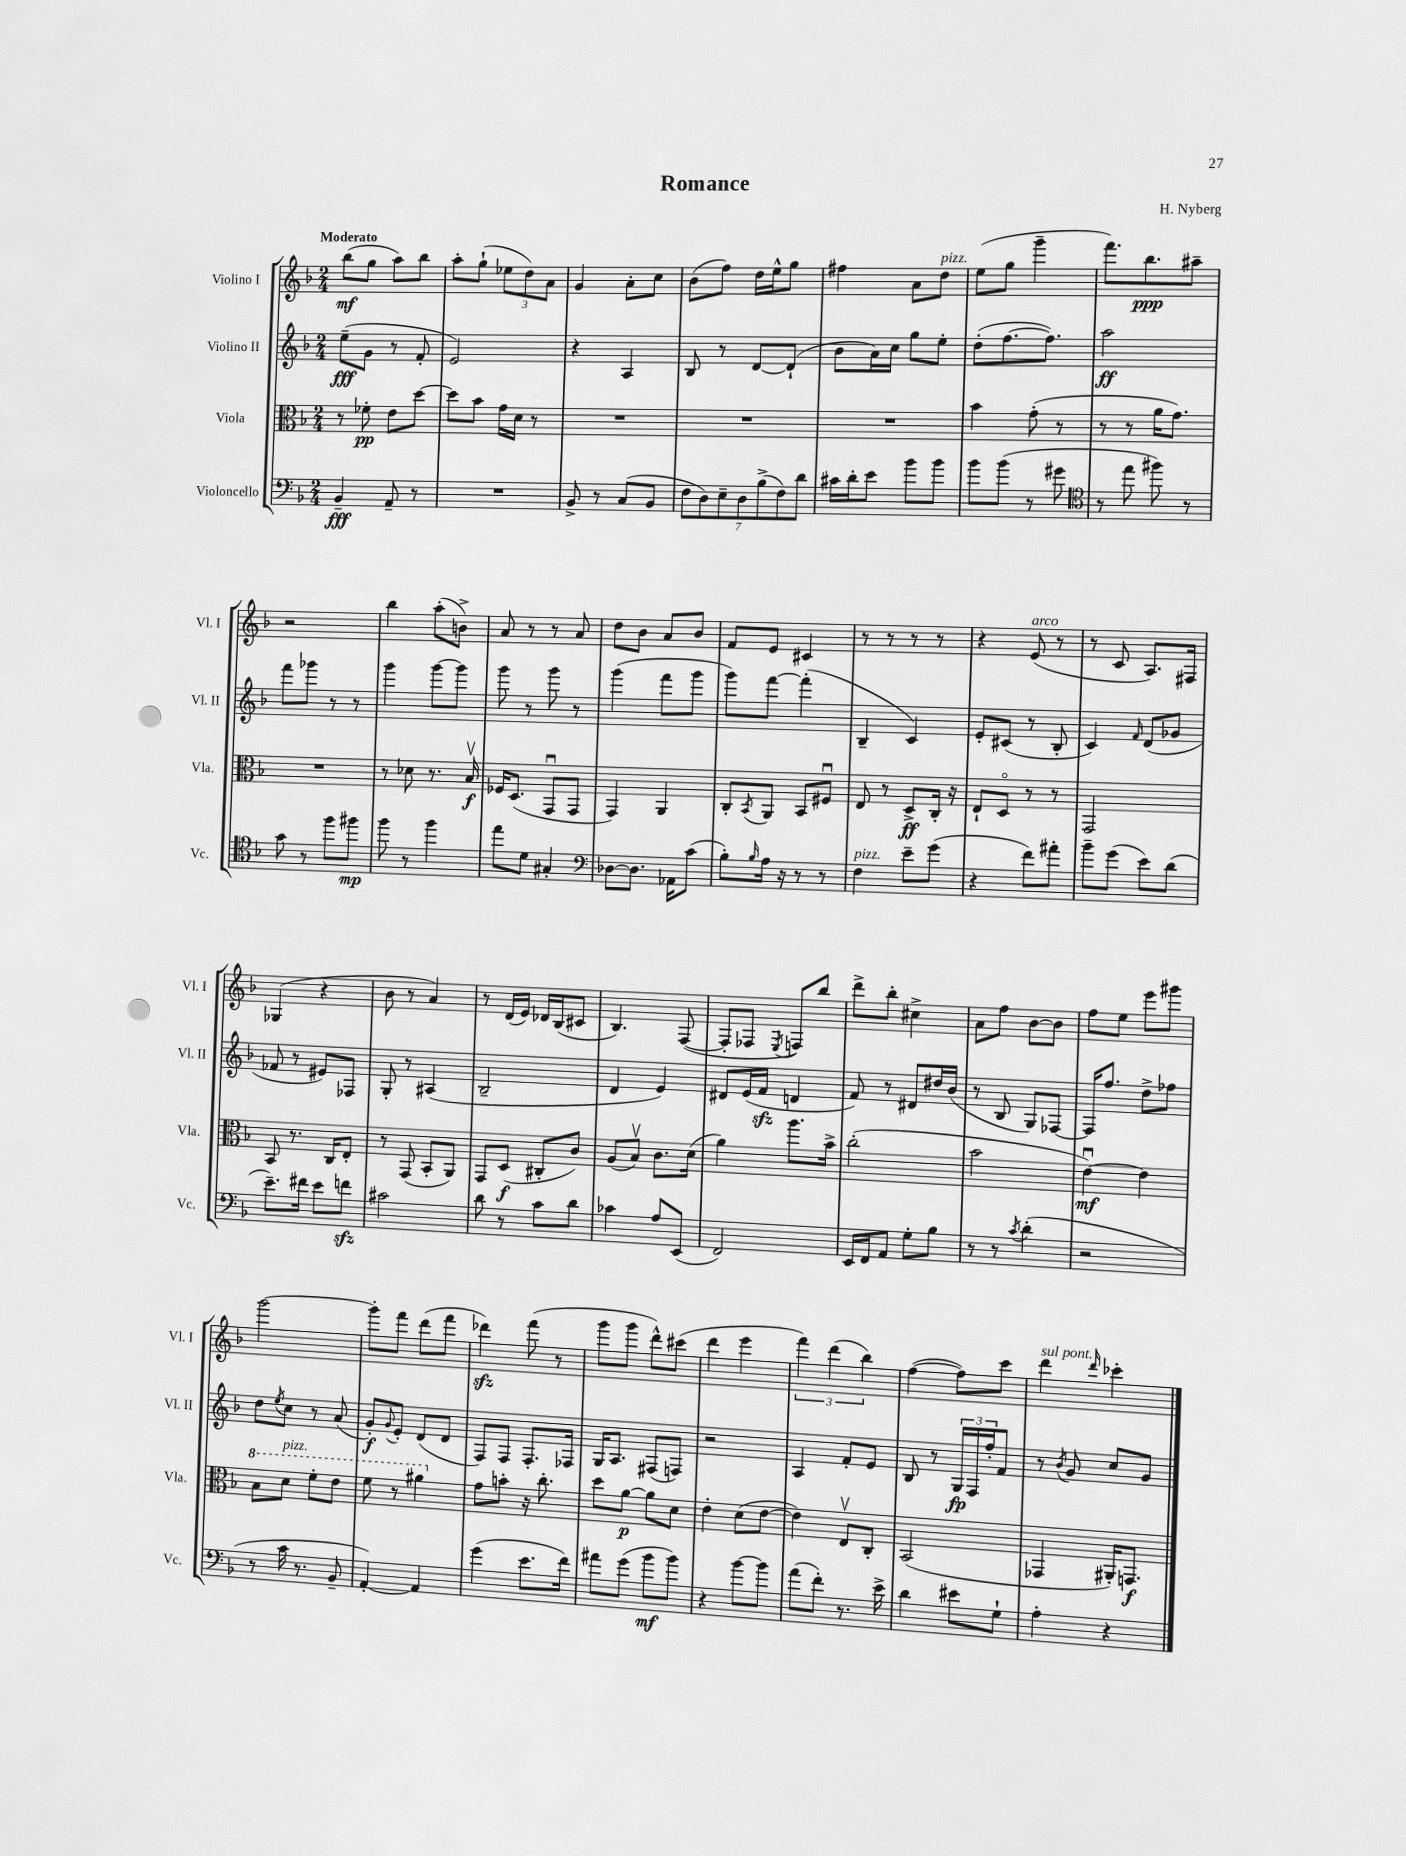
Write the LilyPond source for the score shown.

\header { title = "Romance" composer = "H. Nyberg" }
<<
\new StaffGroup <<
\new Staff = "s0" \with { instrumentName = "Violino I" shortInstrumentName = "Vl. I" } {
    \clef treble \key f \major \numericTimeSignature \time 2/4 \tempo "Moderato"
    bes''8\mf( g''8 a''8) bes''8 |
    a''8-. g''8-!( \tuplet 3/2 { ees''8 d''8) a'8 } |
    g'4 a'8-. c''8 |
    bes'8( f''8) d''16 e''16-^ g''8 |
    fis''4 a'8 d''8^\markup { \italic "pizz." } |
    e''8( g''8 g'''4-- |
    f'''8.) bes''8.\ppp ais''8-- |
    r2 |
    bes''4 a''8-.( b'8->) |
    a'8 r8 r8 a'8 |
    d''8 bes'8 a'8 bes'8 |
    f'8 e'8 cis'4 |
    r8 r8 r8 r8 |
    r4 e'8^\markup { \italic "arco" }( r8 |
    r8 c'8 a8.) fis16 |
    ges4( r4 |
    bes'8 r8 a'4) |
    r8 d'16( e'16) des'16 bes16( cis'8 |
    bes4.) f8~( |
    f8-. fes8 \acciaccatura { e8 } f8) bes''8 |
    d'''8-> bes''8-. cis''4-> |
    a'8 f''8 bes'8~ bes'8 |
    f''8 e''8 e'''8 gis'''8 |
    g'''2~ |
    g'''8-. f'''8 d'''8( f'''8 |
    des'''4\sfz) f'''8( r8 |
    g'''8 g'''8 d'''8-^) cis'''8( |
    d'''4 e'''4 |
    \tuplet 3/2 { f'''4) d'''4( bes''4) } |
    f''4~( f''8) c'''8 |
    d'''4^\markup { \italic "sul pont." } \grace { d'''16 } ces'''4-. \bar "|." |
}
\new Staff = "s1" \with { instrumentName = "Violino II" shortInstrumentName = "Vl. II" } {
    \clef treble \key f \major \numericTimeSignature \time 2/4
    e''8--\fff( g'8 r8 f'8-. |
    e'2) |
    r4 a4 |
    bes8 r8 d'8~ d'8-!( |
    bes'8 a'16) c''16 g''8 e''8-. |
    d''8-.( f''8.~ f''8.) |
    a''2\ff |
    f'''8 ges'''8 r8 r8 |
    g'''4 g'''8~ g'''8 |
    g'''8 r8 g'''8 r8 |
    g'''4( f'''8 g'''8 |
    g'''8) f'''8~ f'''4-.( |
    bes4-- c'4) |
    e'8-. cis'8( r8 bes8-. |
    c'4) \grace { f'16 } d'8( ges'8 |
    fes'8 r8 eis'8) fes8 |
    g8-. r8 ais4( |
    bes2-- |
    d'4 e'4) |
    dis'8 e'16( f'16\sfz d'4 |
    f'8) r8 dis'8 dis''16 bes'16( |
    r8 bes8 g8) fes8~ |
    fes16 f''8. d''8-> fes''8 |
    d''8 \acciaccatura { e''8 } c''8 r8 a'8( |
    g'8-.\f) \appoggiatura { g'8 } e'8-. d'8( d'8 |
    f8) f8 f8.-. fes16 |
    g16 a8. fis8( f8) |
    r2 |
    a4 f'8-. e'8 |
    bes8 r8 \tuplet 3/2 { g16\fp f16 f''16-. } f'8 |
    r8 \acciaccatura { bes'8 } g'8 c''8 g'8 \bar "|." |
}
\new Staff = "s2" \with { instrumentName = "Viola" shortInstrumentName = "Vla." } {
    \clef alto \key f \major \numericTimeSignature \time 2/4
    r8 fes'8-.\pp e'8 d''8~ |
    d''8 bes'8 g'16 d'16 r8 |
    R2 |
    R2 |
    R2 |
    bes'4 g'8-.( r8 |
    r8 r8 a'16 g'8.) |
    R2 |
    r8 des'8 r8. bes16\upbow\f |
    fes16 d8.( g,8\downbow g,8 |
    g,4) a,4 |
    c8-. \acciaccatura { bes,8 } a,8 bes,8 fis8\downbow |
    e8 r8 d8->\ff c16-. r16 |
    e8-! d8\flageolet r8 r8 |
    g,2 |
    bes,8 r8. c16 e8-. |
    r8 g,8( bes,8-. a,8) |
    g,8 d8\f( cis8-. c'8) |
    a8( bes8\upbow) c'8. d'16( |
    a'4) a''8. bes'16-> |
    c''2-.( |
    bes'2 |
    e'4~\downbow\mf) e'4 |
    \ottava #1 bes'8 d''8^\markup { \italic "pizz." } f''8-. e''8 |
    f''8 r8 ais''4 \ottava #0 |
    g'8 b'8-. r16 c''8.-. |
    d''8 a'8~\p a'8 d'8 |
    e'4-. d'8( e'8~ |
    e'4) e8\upbow c8-. |
    bes,2( |
    ges,4 ais,16-.) g,8.\f \bar "|." |
}
\new Staff = "s3" \with { instrumentName = "Violoncello" shortInstrumentName = "Vc." } {
    \clef bass \key f \major \numericTimeSignature \time 2/4
    bes,4--\fff a,8-- r8 |
    R2 |
    bes,8-> r8 c8( bes,8 |
    \tuplet 7/4 { f8 d8) e8-- d8 bes8->( f8) d'8 } |
    cis'16 d'16-. e'8 bes'8 bes'8 |
    bes'8 bes'8( r8 gis'8 |
    \clef tenor r8 e''8 fis''8) r8 |
    g'8 r8 f''8 fis''8\mp |
    f''8 r8 f''4 |
    e''8 d'8 gis4-. |
    \clef bass des8~ des8. aes,16 c'8( |
    bes8-.) \grace { bes16 } a16 r16 r8 r8 |
    f4^\markup { \italic "pizz." } e'8-- g'8( |
    r4 f'8) ais'8-. |
    bes'8-- g'8( e'8) d'8( |
    e'8.--) fis'16 e'8 f'8\sfz |
    cis'2 |
    d'8 r8 c'8 d'8 |
    ces'4 a8 e,8( |
    f,2) |
    e,16 f,16 a,8 g8-. bes8 |
    r8 r8 \acciaccatura { c'8 } d'4-.( |
    r2 |
    r8 c'16 r8. bes,8-- |
    a,4~-.) a,4 |
    g'4( e'8. f'16) |
    ais'8 g'8( bes'8\mf bes'8) |
    r4 bes'8~ bes'8 |
    a'8( f'8-.) r8. e'16-> |
    d'4 eis'8 g8-! |
    a4-. r4 \bar "|." |
}
>>
>>
\layout { \context { \Score \remove "Bar_number_engraver" } }
